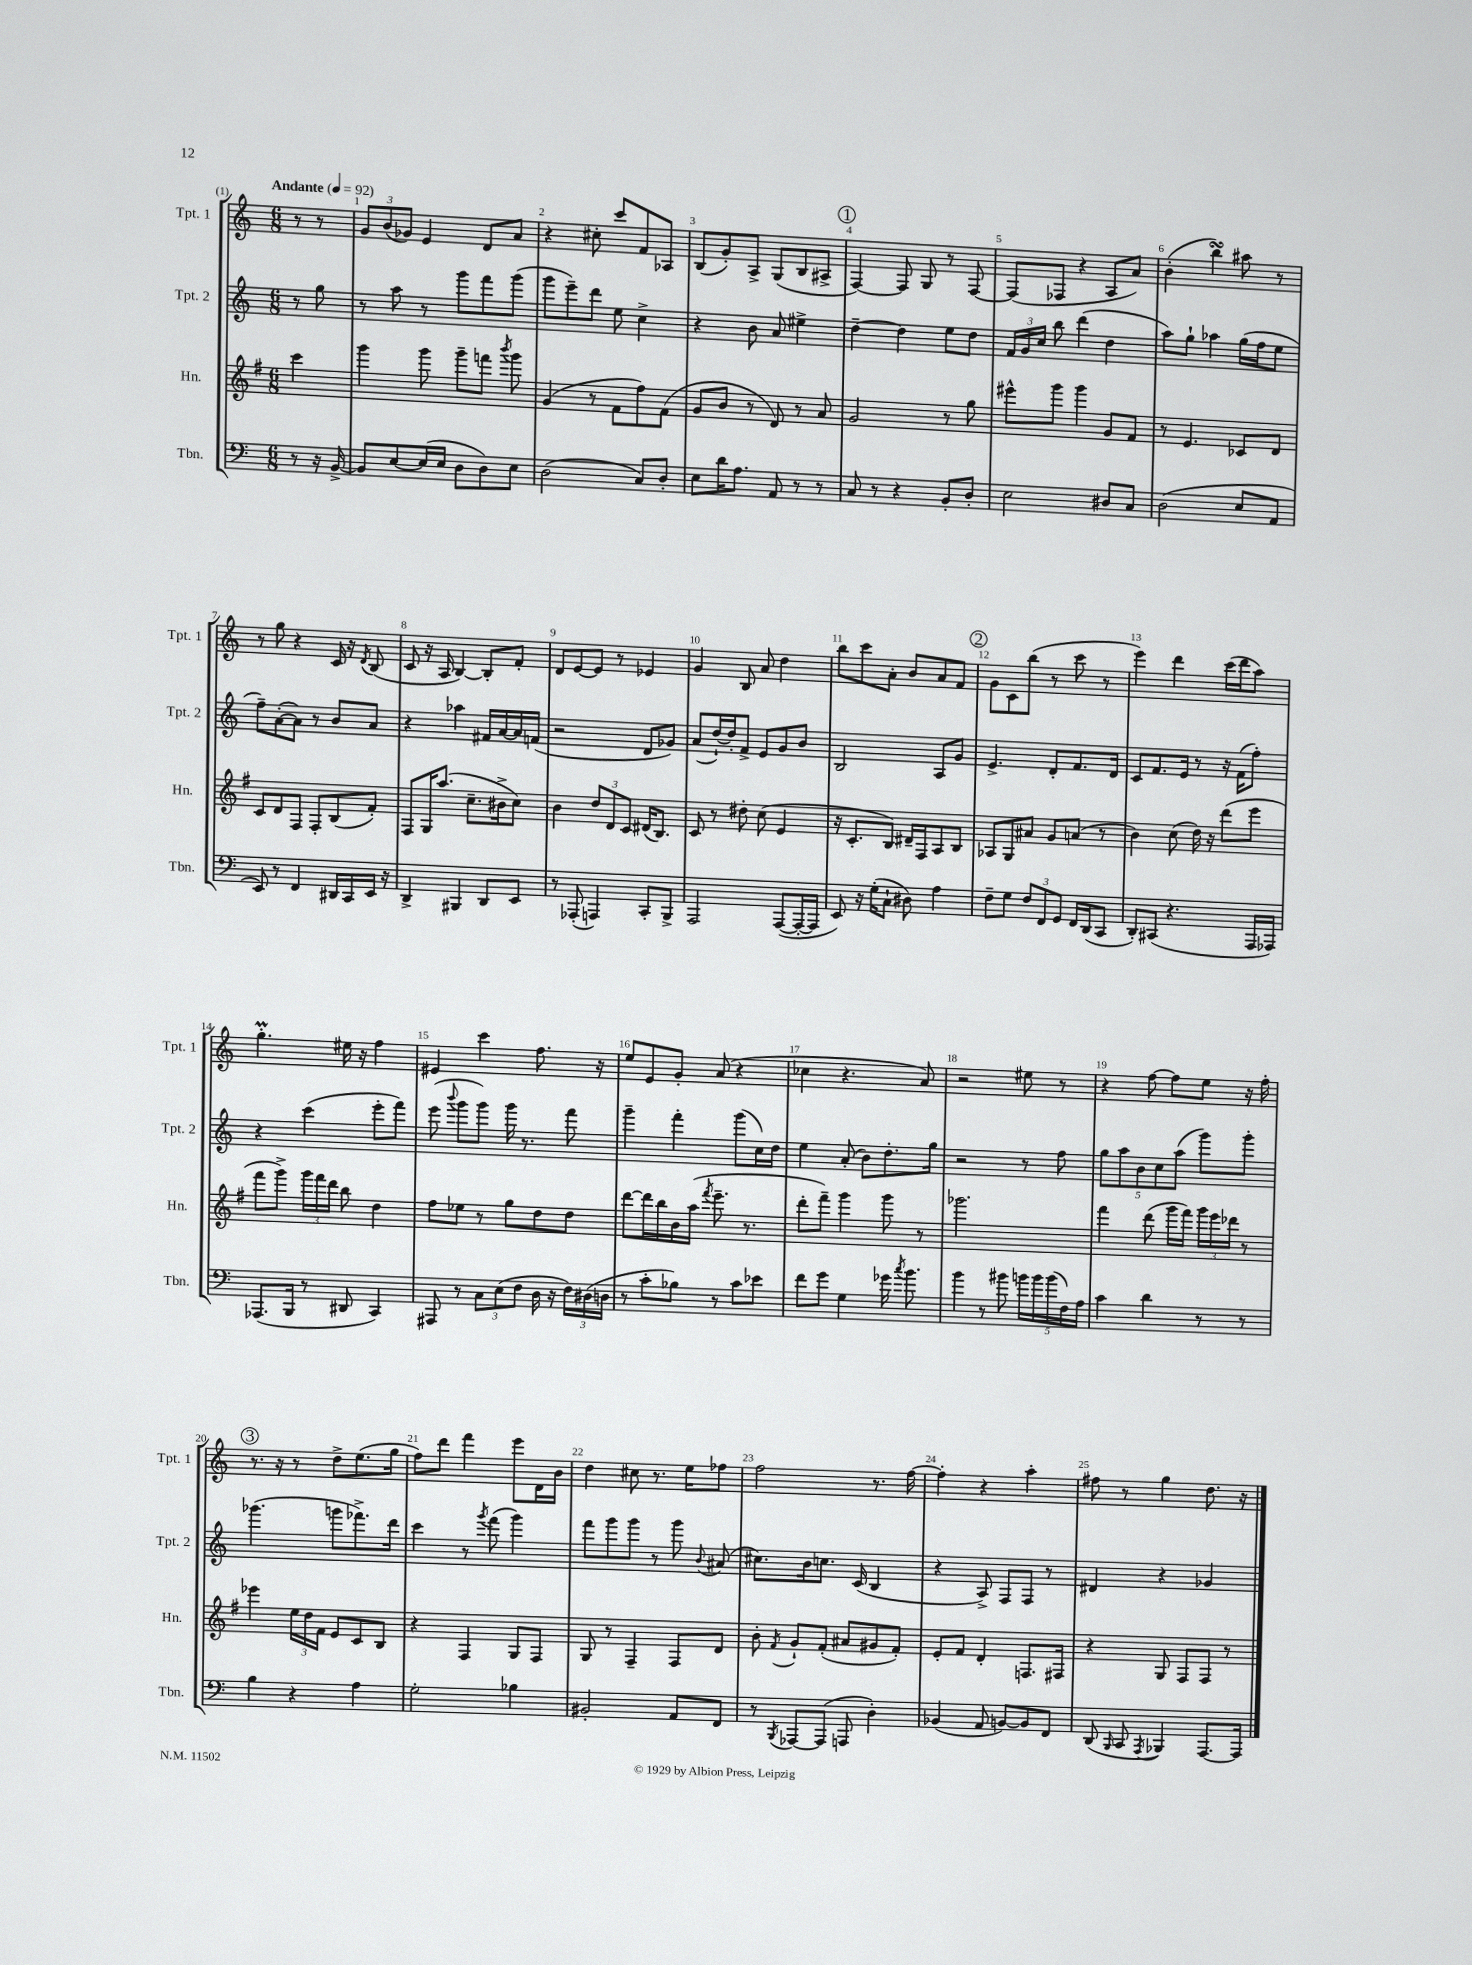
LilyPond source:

<<
\new StaffGroup <<
\new Staff = "s0" \with { instrumentName = "Tpt. 1" shortInstrumentName = "Tpt. 1" } {
    \clef treble \key c \major \numericTimeSignature \time 6/8 \partial 4 \tempo "Andante" 4 = 92
    \autoBeamOff r8 r8 |
    \tuplet 3/2 { g'8[ b'8( ges'8]) } e'4 d'8[ a'8] |
    r4 cis''8-. c'''8[ f'8 aes8] |
    b8[( g'8-.) a8]-> g8[( b8 ais8]-> |
    \mark \markup { \circle "1" } f4~) f8 g8 r8 f8~ |
    f8[( fes8] r4 a8[ a'8]) |
    b'4-.( b''4\turn) ais''8 r8 |
    r8 g''8 r4 c'16 r16 \acciaccatura { d'8 } b8( |
    c'8 r16 a16 b4~) b8[-. f'8]-. |
    d'8[ e'8~ e'8] r8 ees'4 |
    g'4 b8 a'8 d''4 |
    b''8[ c'''8 a'8]-. b'8[ a'8 f'8] |
    \mark \markup { \circle "2" } g'8[ c'8 b''8]( r8 c'''8 r8 |
    e'''4) d'''4 c'''16[( d'''16 a''8]) |
    g''4.-.\prall eis''16 r16 f''4 |
    eis'4 c'''4 f''8. r16 |
    e''8[ e'8 g'8]-. a'8( r4 |
    ces''4 r4. a'8) |
    r2 eis''8 r8 |
    r4 f''8~ f''8[ e''8] r16 f''16-. |
    \mark \markup { \circle "3" } r8. r16 r8 d''8[-> e''8.( g''16] |
    f''8[) d'''8] f'''4 e'''8[ d'16 b'16] |
    d''4 cis''8 r8. e''16[ fes''8] |
    f''2 r8. f''16~ |
    f''4-. r4 a''4-. |
    fis''8 r8 g''4 d''8. r16 \bar "|." |
}
\new Staff = "s1" \with { instrumentName = "Tpt. 2" shortInstrumentName = "Tpt. 2" } {
    \clef treble \key c \major \numericTimeSignature \time 6/8 \partial 4
    \autoBeamOff r8 g''8 |
    r8 a''8 r8 g'''8[ f'''8 g'''8]( |
    g'''8[ e'''8--) d'''8] e''8 c''4-> |
    r4 b'8 a'8 eis''4-> |
    \mark \markup { \circle "1" } d''4~-- d''4 e''8[ d''8] |
    \tuplet 3/2 { f'16[ g'16 c''16] } b''8 d'''4( d''4 |
    a''8[) g''8]-! aes''4 g''16[( f''16 e''8] |
    f''8[--) a'8~-.( a'8]) r8 b'8[ a'8] |
    r4 aes''4 fis'16[ a'16~ a'16 f'16]( |
    r2 d'8[ ges'8]) |
    a'8[( d''16~-!) d''16-. f'8]-> e'8[ g'8 b'8] |
    b2 a8[ g'8] |
    \mark \markup { \circle "2" } e'4.-> d'8[-. f'8. d'16] |
    c'8[ f'8. e'16] r8 r16 f'16[( f''8]-.) |
    r4 c'''4( e'''8[-. f'''8]) |
    e'''8( \appoggiatura { b'''8 } g'''8[ g'''8]) g'''16 r8. f'''8 |
    g'''4-- f'''4-. g'''8[( c''16) d''16] |
    e''4 a'8-.( b'8[) d''8.-. g''16] |
    r2 r8 f''8 |
    \tuplet 5/4 { g''8[ a''8 b'8 c''8 a''8]( } g'''8[) g'''8]-. |
    \mark \markup { \circle "3" } ges'''4.( g'''8[ fes'''8.->) d'''16] |
    c'''4 r8 \acciaccatura { g'''8 } f'''8( g'''4) |
    f'''8[ g'''8 g'''8] r8 g'''8 \appoggiatura { b'8 } ais'8( |
    cis''8.[) b'16 c''8.] c'16( b4 |
    r4 a8->) f8[ f8] r8 |
    dis'4 r4 ges'4 \bar "|." |
}
\new Staff = "s2" \with { instrumentName = "Hn." shortInstrumentName = "Hn." } {
    \clef treble \key g \major \numericTimeSignature \time 6/8 \partial 4
    \autoBeamOff c'''4 |
    g'''4 g'''8 g'''8[-- f'''8] \acciaccatura { b'''8 } g'''8 |
    g'4( r8 fis'8[ fis''8) fis'8]( |
    g'8[ b'8] r8 d'8) r8 a'8 |
    \mark \markup { \circle "1" } g'2 r8 g''8 |
    eis'''8[-^ g'''8] g'''4 g'8[ fis'8] |
    r8 e'4. ces'8[ d'8] |
    c'8[ d'8 fis8] fis8[-. b8( fis'8]-.) |
    fis8[ g16 a''8.]( c''8.[-- bis'16-> c''8]) |
    b'4 \tuplet 3/2 { d''8[ d'8 c'8] } dis'16[( b8.]) |
    c'8 r8 dis''8-. c''8( e'4 |
    r16 c'8.[-. b8]) dis'16[-- fis16 a8 b8] |
    \mark \markup { \circle "2" } aes8[ g8 ais'8] g'8[ a'8]( r8 |
    b'4) c''8( d''16) r16 d'''8[( e'''8] |
    fis'''8[ g'''8]->) \tuplet 3/2 { g'''16[ fis'''16 d'''16] } b''8 d''4 |
    fis''8[ ees''8] r8 g''8[ d''8 d''8] |
    d'''8[~ d'''16 b''16 b'16 a''16]( \acciaccatura { fis'''8 } e'''8.-- r8. |
    d'''8[-. fis'''8]--) g'''4 g'''8 r8 |
    ges'''2. |
    fis'''4 d'''8( g'''16[ fis'''16]) \tuplet 3/2 { g'''16[ e'''16 des'''16] } r8 |
    \mark \markup { \circle "3" } ees'''4 \tuplet 3/2 { e''16[ d''16 fis'16] } e'8[ c'8 b8] |
    r4 fis4 g8[ fis8] |
    g8 r8 fis4-- fis8[ d'8] |
    b'8-. \acciaccatura { fis'8 } g'8[-! fis'8]-.( ais'8[ gis'8 fis'8]-.) |
    e'8[-. fis'8] d'4-. f8.[ fis16] |
    r4 g8 fis8[ fis8] r8 \bar "|." |
}
\new Staff = "s3" \with { instrumentName = "Tbn." shortInstrumentName = "Tbn." } {
    \clef bass \key c \major \numericTimeSignature \time 6/8 \partial 4
    \autoBeamOff r8 r16 b,16~-> |
    b,8[ e8~ e16( e16] d8[ d8) e8] |
    d2( c8[) d8]-. |
    e8[ d'16 a8.] a,8 r8 r8 |
    \mark \markup { \circle "1" } c8 r8 r4 b,8[-. d8]-. |
    e2 dis8[ c8] |
    d2( e8[ a,8] |
    e,8) r8 f,4 dis,16[ c,16 e,16] r16 |
    d,4-> bis,,4 d,8[ e,8] |
    r8 aes,,8-.( a,,4) c,8[-. b,,8]-> |
    a,,2 a,,8[~( a,,16~-. a,,16] |
    e,8) r16 g16[-.( c8]-! dis8) a4 |
    \mark \markup { \circle "2" } f8[-- g8] \tuplet 3/2 { f8[ f,8 g,8] } f,16[ d,16( c,8] |
    d,8[-.) cis,8]( r4. a,,16[ aes,,16]) |
    aes,,8.[( b,,16] r8 dis,8 c,4) |
    ais,,8 r8 \tuplet 3/2 { c8[ e8( f8] } d16 r16 \tuplet 3/2 { f16[) dis16( d16] } |
    r8 c'8[-. bes8]) r8 c'8[ ees'8] |
    f'8[ g'8] g4 ges'16 \acciaccatura { c''8 } b'8. |
    b'4 r8 bis'8 \tuplet 5/4 { b'16[ b'16 b'16( f16) a16] } |
    c'4 d'4 r8 r8 |
    \mark \markup { \circle "3" } b4 r4 a4 |
    g2-. bes4 |
    bis,2-. a,8[ f,8] |
    r8 \acciaccatura { b,,8 } aes,,8[~ aes,,8]( a,,8 d4-.) |
    bes,4( a,8 b,8[~) b,8 f,8] |
    d,8( \grace { b,,16 } c,8 \acciaccatura { a,,8 } bes,,4) a,,8.[~ a,,16] \bar "|." |
}
>>
>>
\layout { \context { \Score \override BarNumber.break-visibility = ##(#f #t #t) barNumberVisibility = #all-bar-numbers-visible } }
